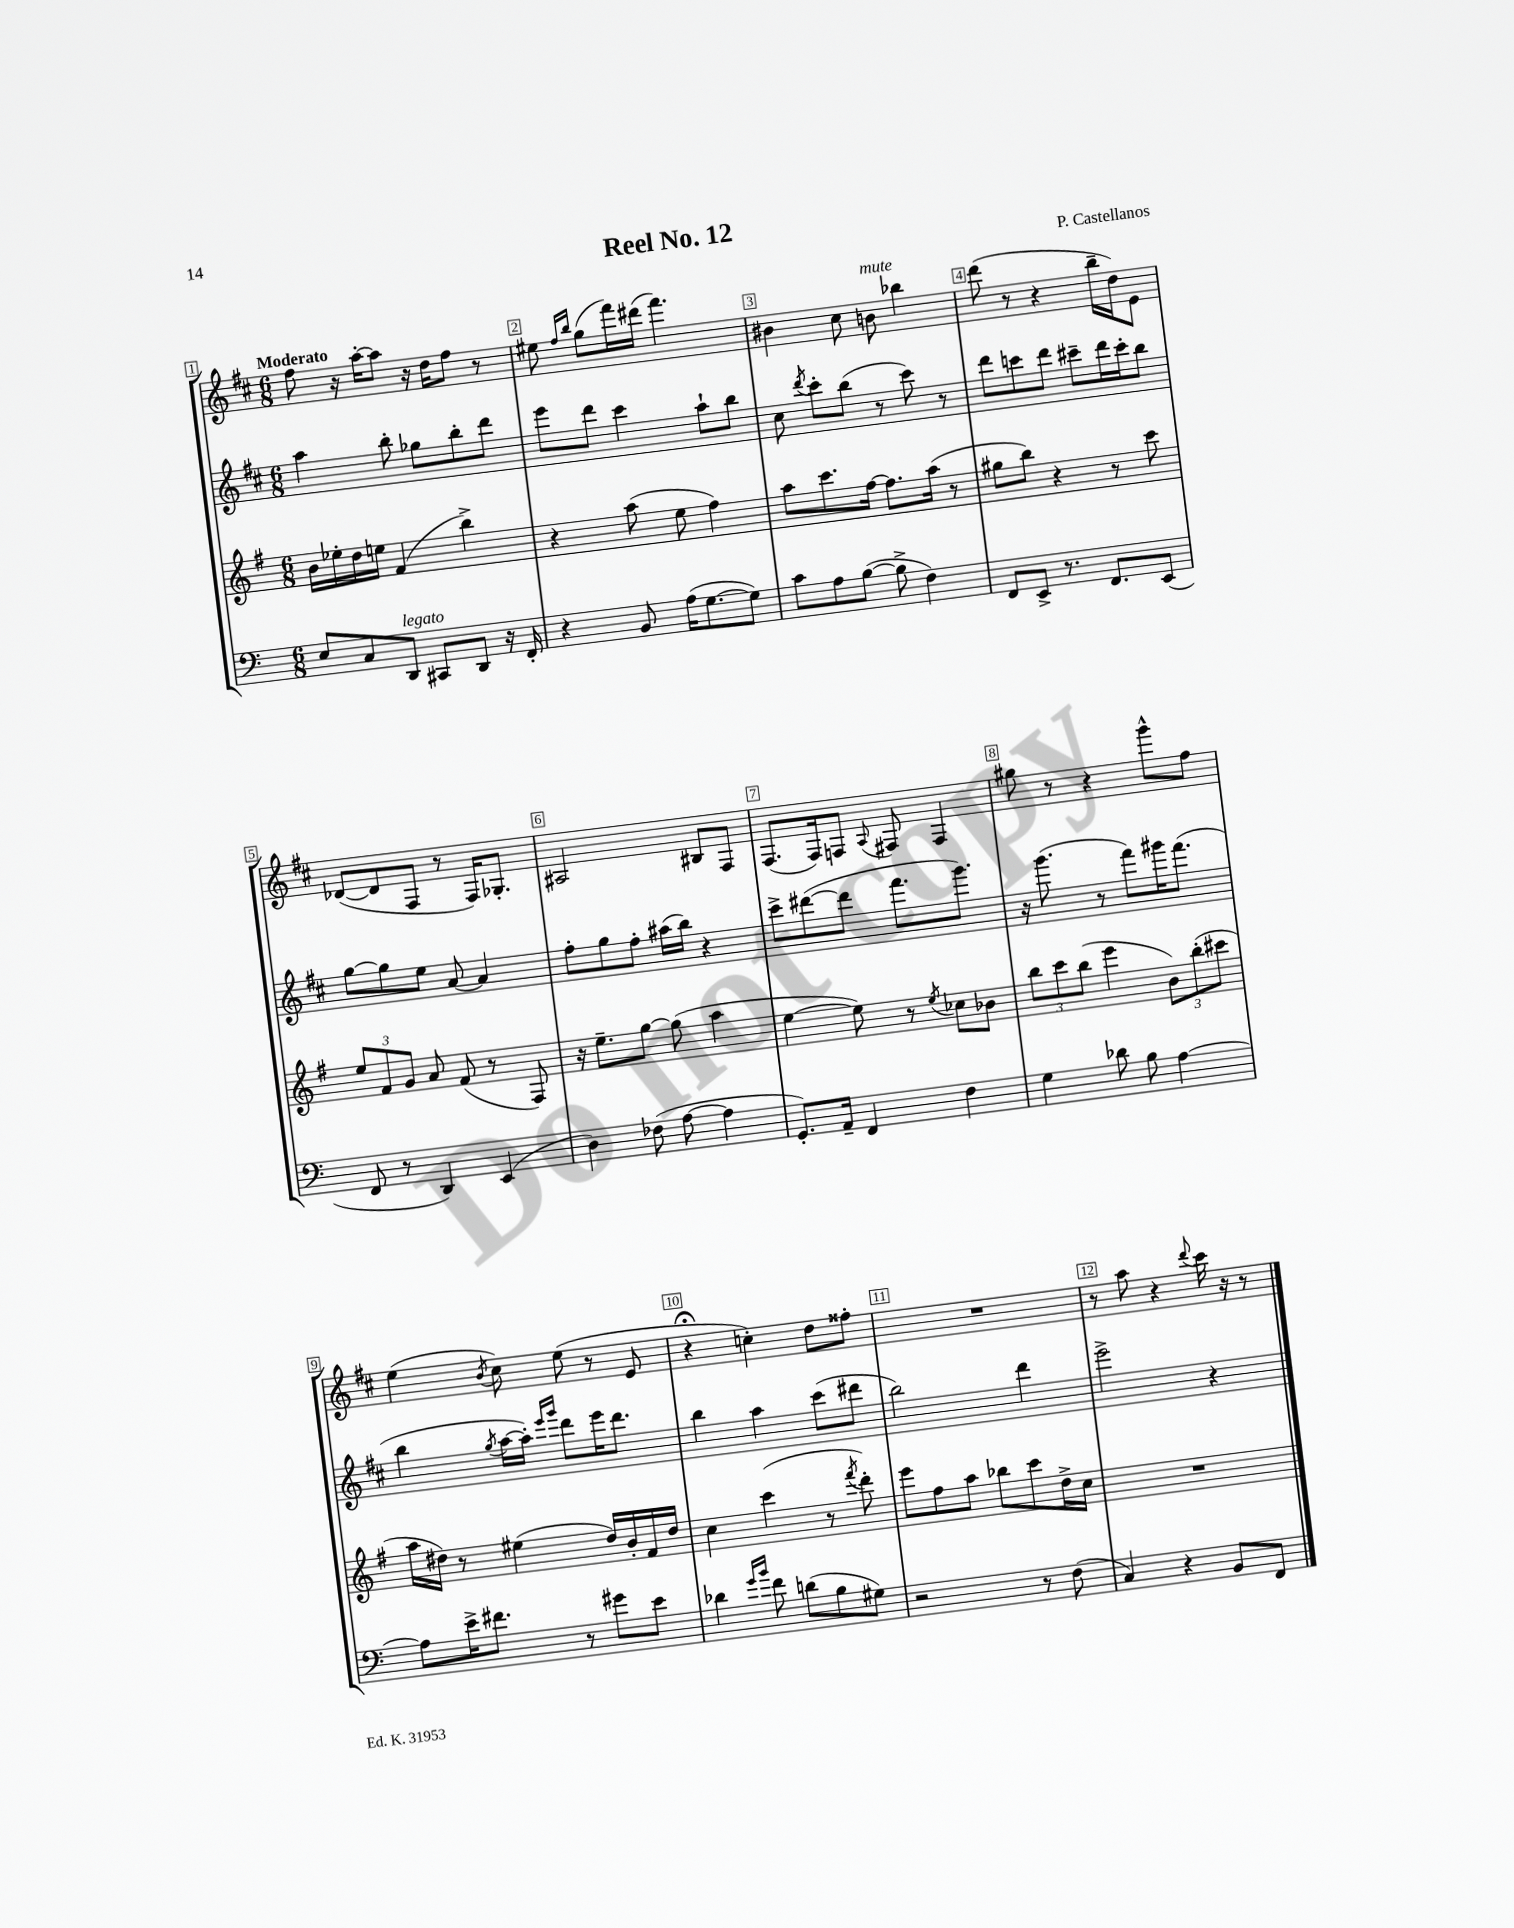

**kern	**kern	**kern	**kern
*staff4	*staff3	*staff2	*staff1
*clefF4	*clefG2	*clefG2	*clefG2
*k[]	*k[f#]	*k[f#c#]	*k[f#c#]
*M6/8	*M6/8	*M6/8	*M6/8
8E	16b	4aa	8ff#
.	16ee-'	.	.
8C	16dd	.	16r
.	16ee	.	[16aa'
8DD	(4f#	8bb'	8aa]
8CC#	.	8gg-	16r
.	.	.	16dd
8DD	4bb^)	8bb'	8ff#
16r	.	8ddd	8r
16FF'	.	.	.
=	=	=	=
4r	4r	8eee	8ee#
.	.	.	16qqff#
.	.	.	16qqbb
.	.	8ddd	(8gg
8BB	(8aa	4ccc#	16fff#)
.	.	.	(16ddd#
(16A	8ee	.	4.fff#)
[8.G	.	.	.
.	4ff#)	8aa`	.
8G])	.	8bb	.
=	=	=	=
8c	8aa	8cc#	4b#
.	.	8qddd	.
8A	8.ccc	8ccc#'	.
([8B	.	(8bb	8cc#
.	[16ff#	.	.
8B^]	8.ff#]	8r	8b
4F)	.	8ccc#)	4bb-
.	(16aa	.	.
.	8r	8r	.
=	=	=	=
8FF	8gg#	8ddd	(8ddd
8EE^	8bb)	8ccc	8r
8.r	4r	8ddd	4r
.	.	8ccc#~	.
8.FF	.	.	.
.	8r	16ddd	16bb~
.	.	16ccc#'	16dd)
(8EE	8ccc	8bb	8e
=	=	=	=
8FF	12ee	[8gg	([8d-
.	12f#	.	.
8r	.	8gg]	8d-]
.	12g	.	.
4DD)	8a	8ee	8F#
.	(8f#	[8a	8r
(4EE	8r	4a]	16F#)
.	.	.	8.G-'
.	8F#)	.	.
=	=	=	=
4D)	16r	8ff#'	2A#
.	8.ee~	.	.
.	.	8gg	.
(8F-	[8gg	8ff#'	.
[8A	(8gg]	(16aa#	.
.	.	16bb)	.
4A]	4aa	4r	8B#
.	.	.	8F#
=	=	=	=
8.GG')	[4ee	8ccc#^	(8.F#
.	.	([8ddd#	.
16AA~	.	.	16F#)
4FF	8ee])	8ddd#]	8F
.	.	.	8qqA
.	8r	8.fff#	8F#
.	8qee	.	.
4F	8cc-	.	4F#
.	.	8.ggg)	.
.	8b-	.	.
=	=	=	=
4G	12bb	16r	8gg#
.	.	(8.ggg	.
.	12ccc	.	.
.	.	.	8r
.	(12bb	.	.
8d-	4eee	8r	4r
8B	.	8fff#)	.
[4A	12b)	16ggg#	8ggg^^
.	.	(8.fff#	.
.	(12bb'	.	.
.	.	.	8ff#
.	12ccc#	.	.
=	=	=	=
8A]	16aa	4bb	(4ee
.	16dd#)	.	.
16e^	8r	.	.
8.f#	.	.	.
.	.	8qgg	8qb
.	(4ee#	[16aa	8cc#)
.	.	16aa'])	.
.	.	16qqeee	.
.	.	16qqggg	.
8r	.	8ddd	(8ee
8g#	16dd#)	16eee	8r
.	16b'	8.ddd	.
8e	16f#	.	8e
.	16dd#	.	.
=	=	=	=
4d-	4cc	4bb	4r;
16qqg	.	.	.
16qqb	.	.	.
8f	(4ccc	4aa	4cc')
(8d	.	.	.
8B	8r	(8ccc#	8dd
.	8qfff#	.	.
8G#)	8ddd')	8ddd#	8ff##'
=	=	=	=
2r	8eee	2bb)	2.r
.	8ff#	.	.
.	8aa	.	.
.	8bb-	.	.
8r	8ccc	4ddd	.
(8F	16dd^	.	.
.	16cc	.	.
=	=	=	=
4C)	2.r	2eee^	8r
.	.	.	8aa
4r	.	.	4r
.	.	.	8qqddd
8BB	.	4r	16ccc#
.	.	.	16r
8FF	.	.	8r
==	==	==	==
*-	*-	*-	*-
